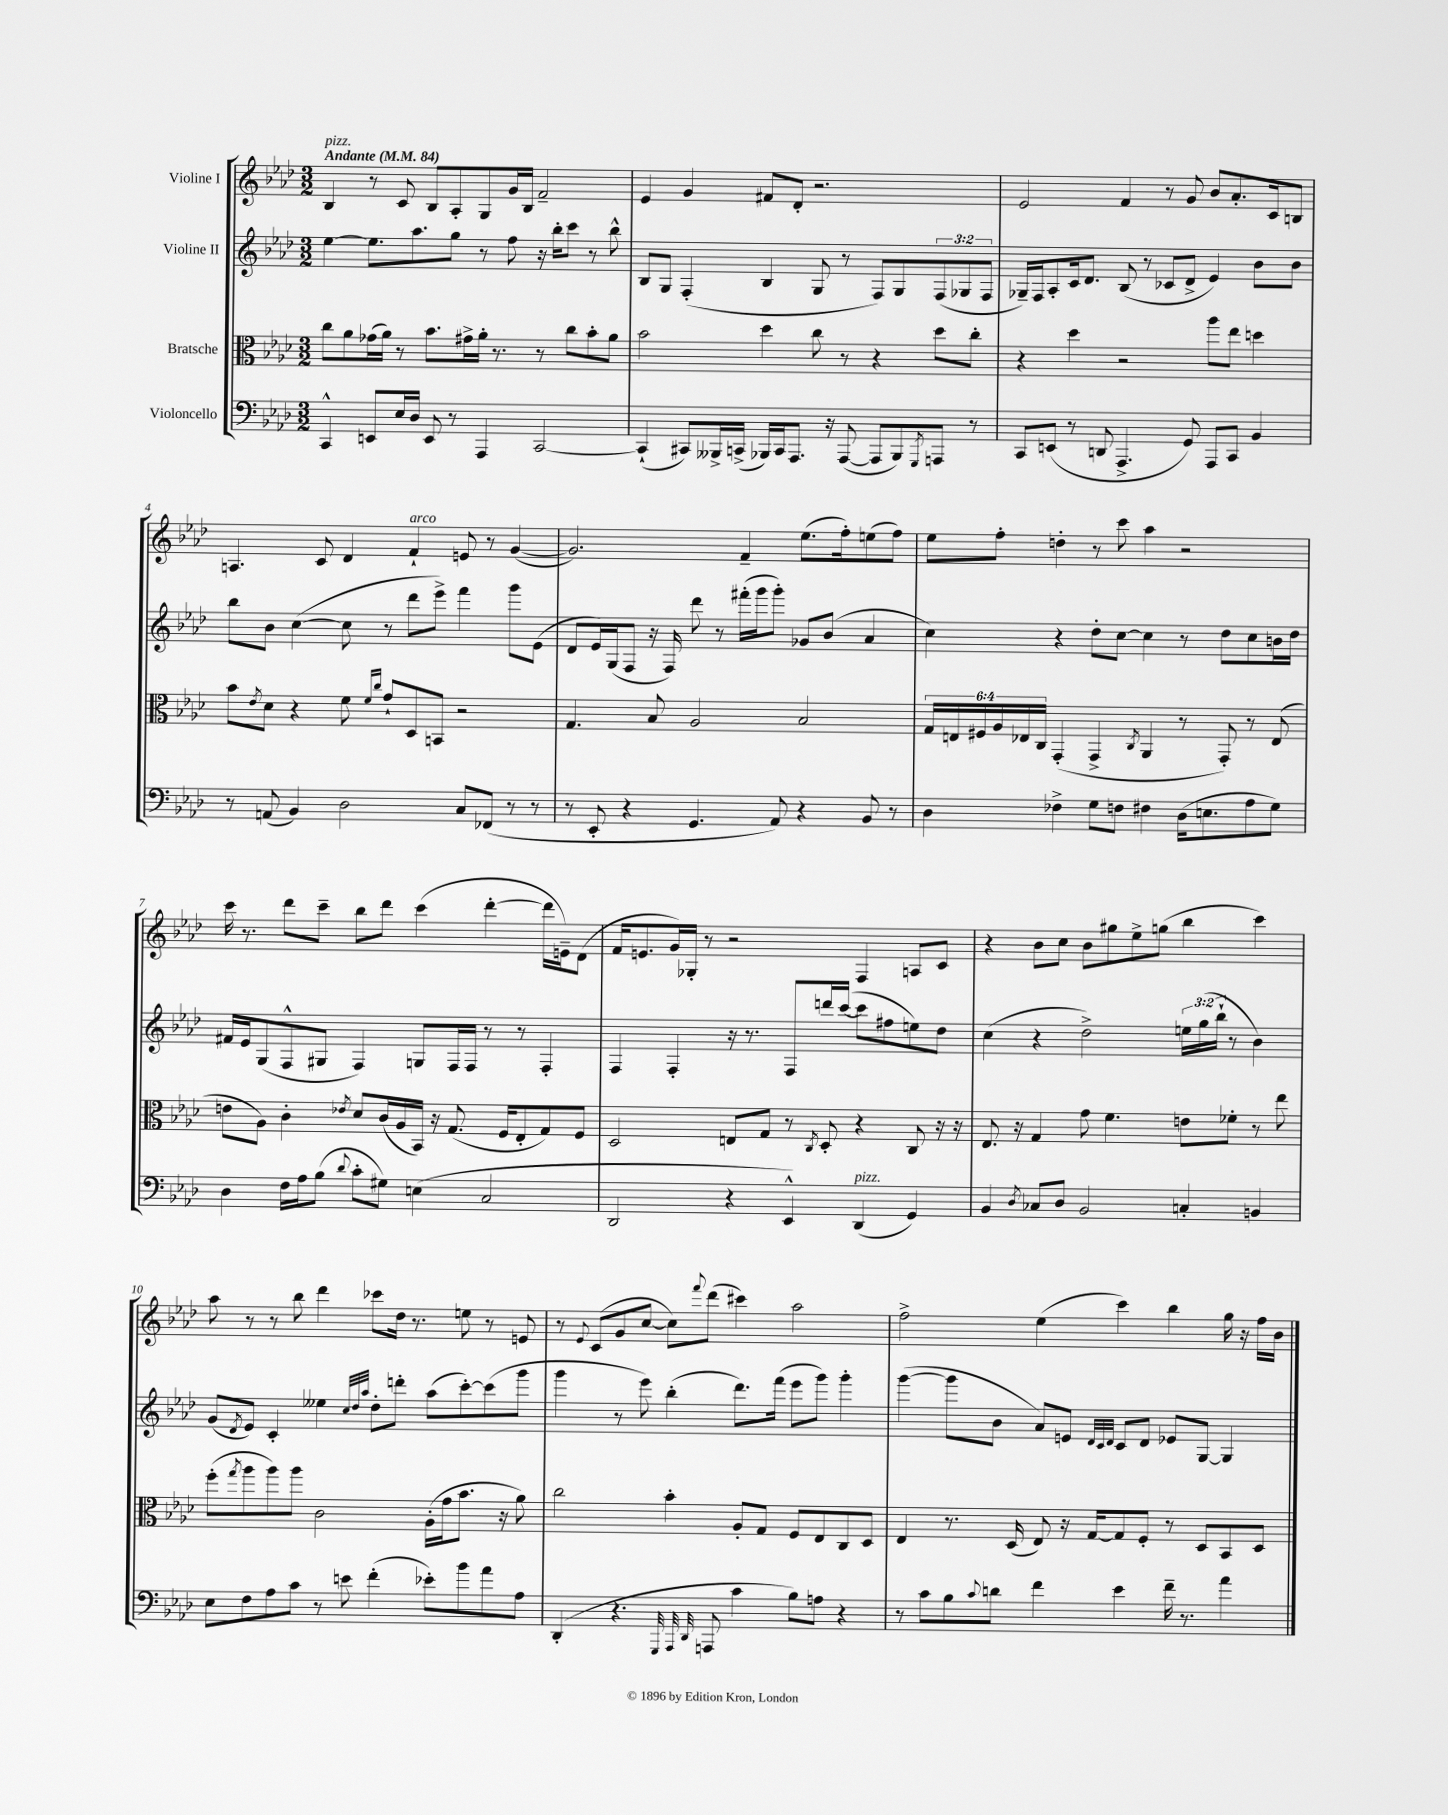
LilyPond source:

<<
\new StaffGroup <<
\new Staff = "s0" \with { instrumentName = "Violine I" } {
    \clef treble \key aes \major \numericTimeSignature \time 3/2 \tempo "Andante" 4 = 84
    bes4^\markup { \italic "pizz." } r8 c'8 bes8 aes8-. g8 g'16 bes16 f'2-- |
    ees'4 g'4 fis'8 des'8-. r2. |
    ees'2 f'4 r8 g'8 bes'8 aes'8.-. c'16 b8 |
    a4. c'8 des'4 f'4-!^\markup { \italic "arco" } e'8 r8 g'4~( |
    g'2.) f'4-- ees''8.( f''16-.) e''8( f''8) |
    ees''8 f''8-. d''4-. r8 c'''8 aes''4 r2 |
    c'''16 r8. des'''8 c'''8-- bes''8 des'''8 c'''4( des'''4~-. des'''16 e'16--) des'8( |
    f'16 e'8. g'16) ges16-. r8 r2 f4 a8 c'8 |
    r4 bes'8 c''8 bes'8 gis''8 ees''8-> g''8( bes''4 c'''4) |
    aes''8 r8 r8 bes''8 des'''4 ces'''8 des''16 r8. e''8 r8 e'8 |
    r8 \appoggiatura { ees'8 } c'8( g'8 c''8~ c''8) \appoggiatura { f'''8 } des'''8( cis'''4) aes''2 |
    f''2-> ees''4( c'''4) bes''4 g''16 r16 f''16 bes'16 \bar "|." |
}
\new Staff = "s1" \with { instrumentName = "Violine II" } {
    \clef treble \key aes \major \numericTimeSignature \time 3/2 \override Staff.TupletNumber.text = #tuplet-number::calc-fraction-text
    ees''4~ ees''8. aes''8. g''8 r8 f''8 r16 bes''16-. c'''8 r8 bes''8-^ |
    bes8 g8 f4-.( bes4 g8 r8 f8) g8 \tuplet 3/2 { f8( ges8 f8 } |
    ges16--) f16 aes8-. c'16 des'8. bes8( r8 ces'8 des'8-> ees'4) bes'8 bes'8 |
    bes''8 bes'8 c''4~( c''8 r8 des'''8 ees'''8->) f'''4 g'''8 ees'8( |
    des'8 ees'16) g16( f8 r16 f16) des'''8 r8 fis'''16-.( g'''16 g'''8-.) ges'8 bes'8( aes'4 |
    c''4) r4 des''8-. c''8~ c''4 r8 des''8 c''8 b'16 des''16 |
    fis'16 ees'16 g8( f8-^ gis8 f4) g8 f16 f16 r8 r8 f4-. |
    f4 f4-. r16 r8. f8 d'''16 c'''16~( c'''8 fis''8 e''8) des''8 |
    c''4( r4 des''2->) \tuplet 3/2 { e''16 g''16( bes''16-! } r8 bes'4) |
    g'8( \acciaccatura { des'8 } ees'8) c'4-. eeses''4 \grace { c''32 des''32 aes''32 } des''8-. d'''8-. aes''8( c'''8~-.) c'''8( g'''8 |
    g'''4 r8 ees'''8) bes''4-.( des'''8.) f'''16( ees'''8 g'''8) g'''4-. |
    g'''4~( g'''8 bes'8 aes'8) e'8 \grace { des'32 c'32 des'32 } c'8 des'8 ees'8 g8~ g4 \bar "|." |
}
\new Staff = "s2" \with { instrumentName = "Bratsche" } {
    \clef alto \key aes \major \numericTimeSignature \time 3/2 \override Staff.TupletNumber.text = #tuplet-number::calc-fraction-text
    c''8 aes'8 ges'16( aes'16) r8 bes'8. gis'16-> aes'16-. r8. r8 c''8 bes'8-. aes'8 |
    bes'2 des''4 c''8 r8 r4 des''8 c''8-. |
    r4 des''4 r2 aes''8 ees''8 d''4 |
    bes'8 \acciaccatura { ees'8 } des'8 r4 f'8 \grace { f'16 c''16 } g'8-! des8 b,8 r2 |
    g4. bes8 aes2 bes2 |
    \tuplet 6/4 { g16 e16 fis16 aes16 ees16 c16 } g,4-.( g,4-> \acciaccatura { c8 } aes,4 r8 g,8-.) r8 ees8( |
    e'8 aes8) c'4-. \acciaccatura { ees'8 } des'8 c'16( aes16 bes,16) r16 g8.( f16 ees8-. g8) f8 |
    des2 e8 g8 r8 \acciaccatura { c8 } des8-. r4 c8 r16 r16 |
    ees8. r16 g4 g'8 f'4. e'8 fes'8-. r8 ees''8 |
    f''8-.( \acciaccatura { g''8 } aes''8 aes''8) aes''8 c'2 aes16-.( g'16 bes'8. r16 aes'8) |
    c''2 bes'4-. aes8-. g8 f8 ees8 c8 des8 |
    ees4 r8. des16( ees8) r16 g16~ g8 f8-. r8 des8 bes,8 des8 \bar "|." |
}
\new Staff = "s3" \with { instrumentName = "Violoncello" } {
    \clef bass \key aes \major \numericTimeSignature \time 3/2
    c,4-^ e,8 ees16 des16 e,8 r8 aes,,4 c,2~ |
    c,4-!( cis,8) beses,,16-> c,16->( bes,,16) c,16 aes,,8. r16 aes,,8~( aes,,8 bes,,8) \acciaccatura { g,,8 } a,,8 r8 |
    c,8 e,8( r8 d,8 aes,,4.-> g,8) aes,,8 c,8 bes,4 |
    r8 a,8( bes,4) des2 c8 fes,8( r8 r8 |
    r8 ees,8-. r4 g,4. aes,8) r4 bes,8 r8 |
    des4 fes4-> g8 f8 fis4 des16( e8. aes8 g8) |
    des4 f16 aes16 bes8( \appoggiatura { des'8 } c'8-. gis8) e4( c2 |
    des,2 r4 ees,4-^) des,4^\markup { \italic "pizz." }( g,4) |
    bes,4 \acciaccatura { des8 } ces8 des8 bes,2 c4-. b,4 |
    ees8 f8 aes8 c'8 r8 e'8 f'4-.( ees'8-.) bes'8 aes'8 aes8 |
    des,4-.( r4. \grace { g,,32 aes,,32 des,32 } a,,8 c'4 bes8) a8 r4 |
    r8 c'8 bes8 \appoggiatura { c'8 } d'8 f'4 ees'4 f'16-- r8. aes'4 \bar "|." |
}
>>
>>
